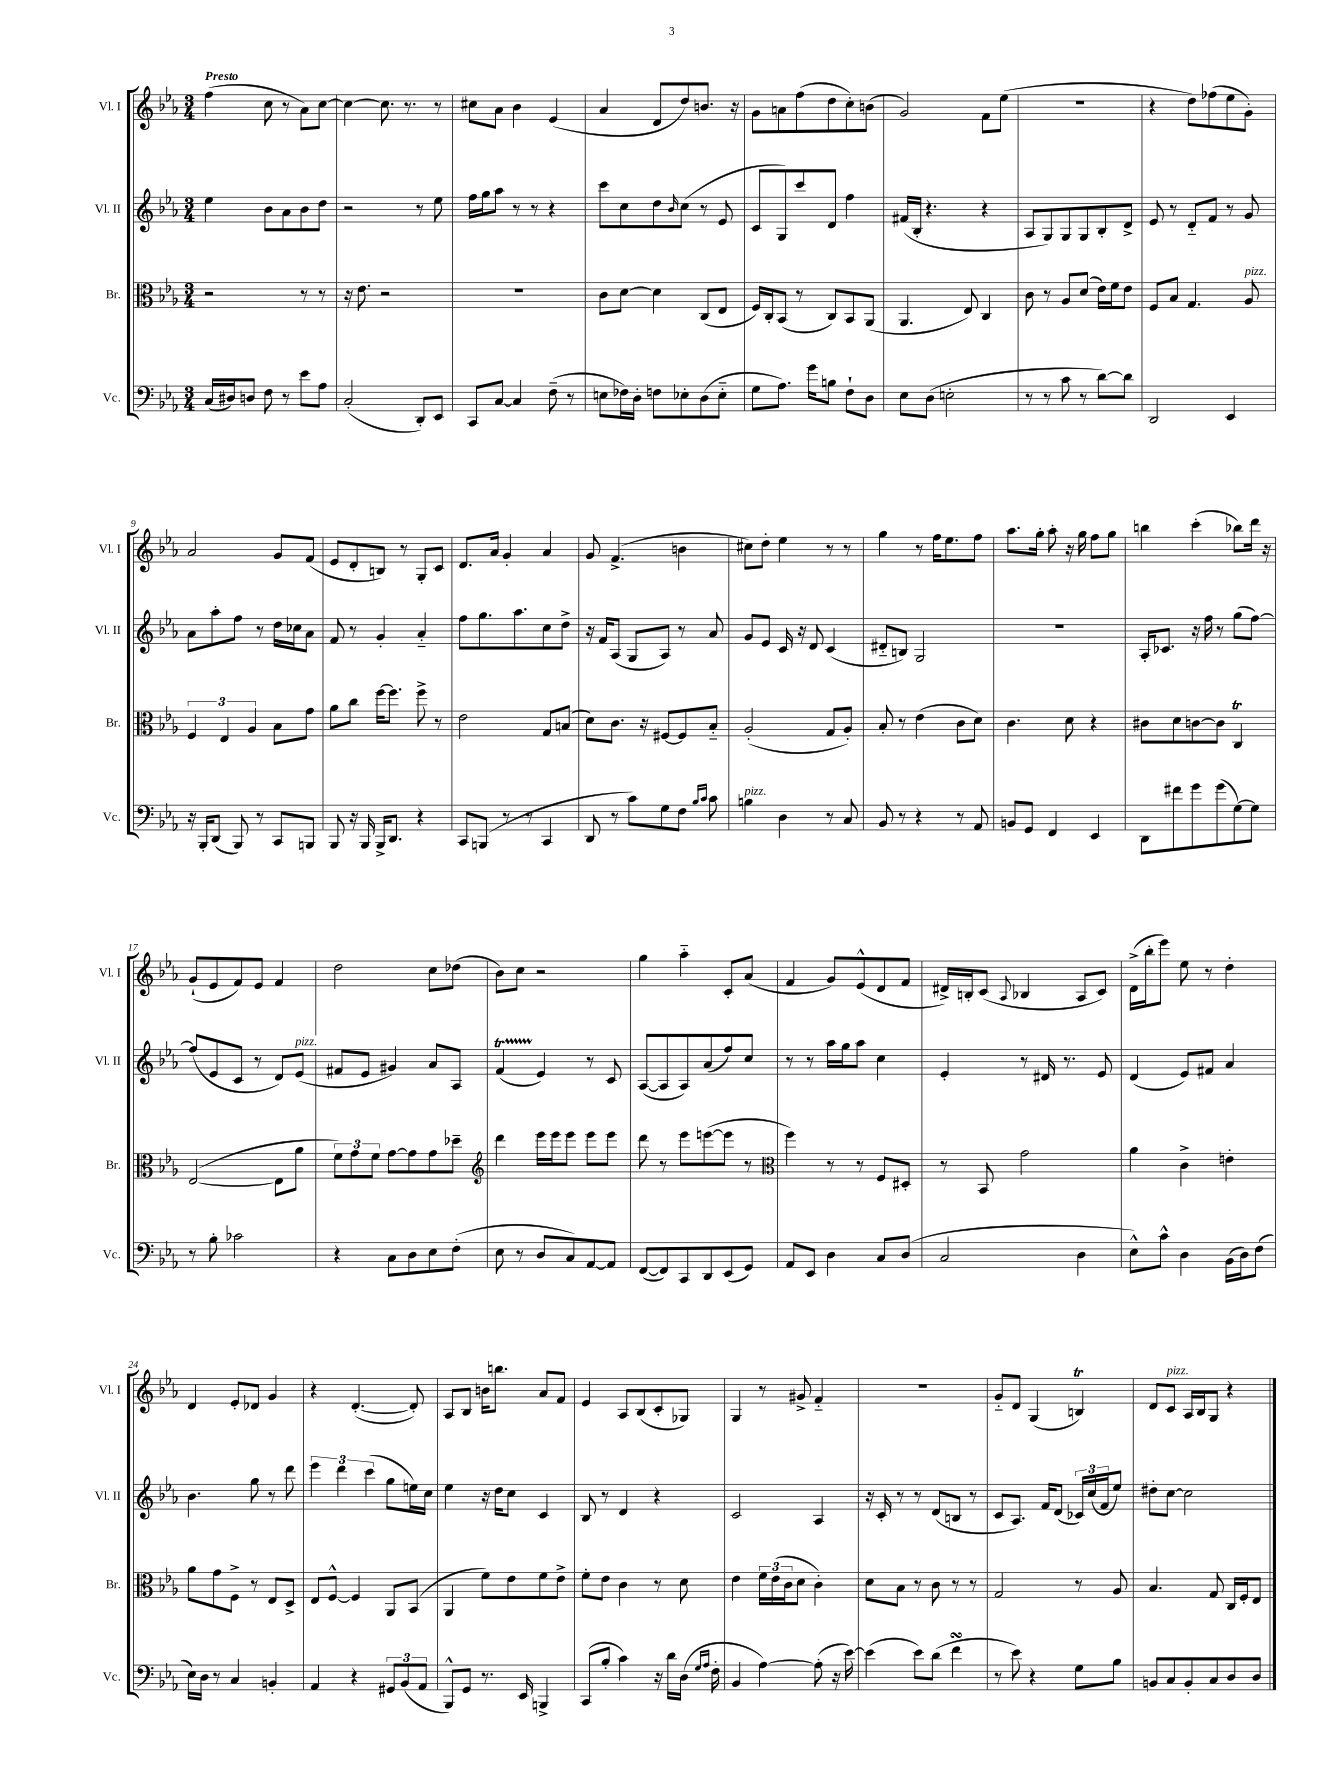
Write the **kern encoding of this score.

**kern	**kern	**kern	**kern
*part4	*part3	*part2	*part1
*staff4	*staff3	*staff2	*staff1
*I"Vc.	*I"Br.	*I"Vl. II	*I"Vl. I
*I'Vc.	*I'Br.	*I'Vl. II	*I'Vl. I
*clefF4	*clefC3	*clefG2	*clefG2
*k[b-e-a-]	*k[b-e-a-]	*k[b-e-a-]	*k[b-e-a-]
*M3/4	*M3/4	*M3/4	*M3/4
=1	=1	=1	=1
!	!	!	!LO:TX:a:B:t=Presto
(16C/LL	2r	4ee-\	(4ff\
16D#X/J)	.	.	.
8Dn/J	.	.	.
8F\	.	8b-\L	8cc\
8r	.	8a-\	8r
8e-\L	8r	8b-\	8a-\L)
8A-\J	8r	8dd\J	[8cc\J
=2	=2	=2	=2
(2C'/	16r	2r	4cc\_
.	8.e-\	.	.
.	2r	.	8.cc\]
.	.	.	8.r
8DD'/L)	.	8r	.
8EE-/J	.	8ee-\	8r
=3	=3	=3	=3
8CC/L	2.r	16ff\LL	8cc#X\L
.	.	16gg\J	.
[8C/J	.	8aa-\J	8a-\J
4C/]	.	8r	4b-\
.	.	8r	.
(8F~\	.	4r	(4e-/
8r	.	.	.
=4	=4	=4	=4
8En\L	8c\L	8ccc\L	4a-/
16F-X\L)	[8d\J	8cc\	.
16D'\JJ	.	.	.
8Fn\L	4d\]	8dd\	8d/L
.	.	16qqb-/	.
8E-X'\	.	(8cc\J	8dd/)
(8D\	(8C/L	8r	8.bn/J
8E-\J	8E-/J	8e-/	.
.	.	.	16r
=5	=5	=5	=5
8G\L	16F/LL)	8c/L	8g\L
.	16C'/J	.	.
8.A-\J)	(8BB-/J	8G/)	8an\
.	8r	8ccc/	(8ff\
16g\KL	.	.	.
8Bn\J	8C/L)	8d/J	8dd\
8F`\L	8BB-/	4ff\	8cc'\)
8D\J	(8AA-/J	.	(8bn\J
=6	=6	=6	=6
8E-\L	4.AA-/	(16f#X/LL	2g/)
.	.	16B-'/JJ	.
(8D\J	.	4.r	.
2En'\	.	.	.
.	8E-/)	.	.
.	4C/	4r	8f\L
.	.	.	(8ee-\J
=7	=7	=7	=7
8r	8c\	8A-/L	2.r
8r	8r	8G/)	.
8c\	8A-/L	8G/	.
8r	(8d/J	8G/	.
[8d\L)	16e-\LL)	8B-'/	.
.	16f\J	.	.
8d\J]	8e-\J	8d^/J	.
=8	=8	=8	=8
2DD/	8F/L	8e-/	4r
.	8B-/J	8r	.
.	4.G/	8d/L	8dd\L)
.	.	8f/J	(8ff-X\
4EE-/	.	8r	8ee-\
!	!LO:TX:a:i:t=pizz.	!	!
.	8A-/	8g/	8g'\J)
!!LO:LB:g=z
=9	=9	=9	=9
16r	6F/	8a-\L	2a-/
16BBB-'/KL	.	.	.
(8DD/J	.	8aa-'\	.
.	6E-/	.	.
8BBB-/)	.	8ff\J	.
.	6A-/	.	.
8r	.	8r	.
8CC/L	8B-\L	16dd\LL	8g/L
.	.	16cc-X\J	.
8BBBn/J	8g\J	8a-\J	(8f/J
=10	=10	=10	=10
8BBB-/	8a-\L	8f/	8e-/L
16r	8cc\J	8r	8d'/
16BBB-/	.	.	.
16BBB-^/KL	[16ff\KL	4g'/	8Bn/J)
8.DD/J	8.ff\J]	.	.
.	.	.	8r
4r	8ff^\	4a-/	8G'/L
.	8r	.	8c/J
=11	=11	=11	=11
8CC/L	2e-\	8ff\L	8.d/L
(8BBBn/J	.	8.gg\	.
.	.	.	16a-/Jk
8r	.	.	4g'/
.	.	8.aa-\	.
8r	.	.	.
4CC/	8G/L	8cc\	4a-/
.	(8Bn/J	8dd^\J	.
=12	=12	=12	=12
8DD/	8d\L)	16r	8g/
.	.	16f/KL	.
8r	8.c\J	(8A-/J	(4.f^/
8c\L)	.	8G/L	.
.	16r	.	.
8G\	[8F#X/L	8A-/J)	.
8F\J	8F#/]	8r	4bn\
16qqB-/LL	.	.	.
16qqc/JJ	.	.	.
8c\	8B-/J	8a-/	.
=13	=13	=13	=13
!LO:TX:a:i:t=pizz.	!	!	!
4Bn\	(2A-'/	8g/L	8cc#X\L)
.	.	8e-/J	8dd'\J
4D\	.	16c/	4ee-\
.	.	16r	.
.	.	8d/	.
8r	8G/L	(4c/	8r
8C/	8A-'/J)	.	8r
=14	=14	=14	=14
8BB-/	8B-'/	8d#X/L	4gg\
8r	8r	8Bn/J)	.
4r	(4e-\	2G/	8r
.	.	.	16ff\KL
.	.	.	8.ee-\
8r	8c\L	.	.
8AA-/	8d\J)	.	8ff\J
=15	=15	=15	=15
8BBn/L	4.c\	2.r	8.aa-\L
8GG/J	.	.	.
.	.	.	16gg'\Jk
4FF/	.	.	8aa-'\
.	8d\	.	16r
.	.	.	16gg\
4EE-/	4r	.	8ff\L
.	.	.	8gg\J
=16	=16	=16	=16
8DD\L	8c#X\L	16A-'/KL	4bbn\
.	.	8.c-X/J	.
8f#X\	8d\	.	.
8g\	[8cn\	16r	(4ccc'\
.	.	16ff\	.
(8g\	8c\J]	8r	.
[8G\)	4CT/	(8gg\L	8bb-X\L)
8G\J]	.	[8ff\J)	16ddd\Jk
.	.	.	16r
!!LO:LB:g=z
=17	=17	=17	=17
8r	([2E-/	(8ff/L]	(8g`/L
8B-'\	.	8e-/	8e-/
2c-X\	.	8c/J	8f/)
.	.	8r	8e-/J
.	8E-\L]	8d/L)	4f/
!	!	!LO:TX:a:i:t=pizz.	!
.	8a-\J	(8e-/J	.
=18	=18	=18	=18
4r	12f\L)	8f#X/L	2dd\
.	12g\	.	.
.	.	8e-/J	.
.	12f\J	.	.
8C\L	[8g\L	4g#X/)	.
8D\	8g\]	.	.
8E-\	8g\	8a-/L	8cc\L
(8F'\J	8dd-X~\J	8A-/J	(8dd-X\J
=19	=19	=19	=19
*	*clefG2	*	*
8E-\	4ddd\	(4fT/	8b-\L)
8r	.	.	8cc\J
8D/L	16eee-\LL	4e-/)	2r
.	16eee-\J	.	.
8C/)	8eee-\J	.	.
[8AA-/	8eee-\L	8r	.
8AA-/J]	8eee-\J	8c/	.
=20	=20	=20	=20
([8FF/L	8ddd\	([8A-/L	4gg\
8FF/])	8r	8A-/]	.
8CC/	8eee-\L	8A-/)	4aa-\
8DD/	([8eeen\	(8a-/	.
(8EE-/	8eee\J]	8ff/)	8c'/L
8GG/J)	8r	8cc/J	(8a-/J
=21	=21	=21	=21
*	*clefC3	*	*
8AA-/L	4ff\)	8r	4f/
8EE-/J	.	8r	.
4D\	8r	16aa-\LL	8g/L)
.	.	16gg\J	.
.	8r	8aa-\J	(8e-^^/
8C/L	8F/L	4cc\	8d/
(8D/J	8D#X'/J	.	8f/J
=22	=22	=22	=22
2C/	8r	4e-'/	16d#X^/LL)
.	.	.	16Bn'/J
.	8BB-/	.	(8c/J
.	.	.	8qqA-/
.	2g\	8r	4B-X/
.	.	16d#X/	.
.	.	8.r	.
4D\	.	.	8A-/L
.	.	8e-/	8c/J)
=23	=23	=23	=23
8E-^^\L)	4a-\	(4d/	(16d^\LL
.	.	.	16bb-'\J
8c^^\J	.	.	8eee-\J)
4D\	4c^\	8e-/L)	8ee-\
.	.	8f#X/J	8r
(16BB-\LL	4en'\	4a-/	4dd'\
16D\J)	.	.	.
(8F\J	.	.	.
!!LO:LB:g=z
=24	=24	=24	=24
16E-\LL)	8a-\L	4.b-\	4d/
16D\JJ	.	.	.
8r	8g\	.	.
4C/	8F^\J	.	8e-'/L
.	8r	8gg\	8d-X/J
4BBn'/	8E-/L	8r	4g/
.	8D^/J	8ddd\	.
=25	=25	=25	=25
4AA-/	8E-/L	6eee-\	4r
.	[8F^^/J	.	.
.	.	6ddd\	.
4r	4F/]	.	([4.d'/
.	.	(6ccc\	.
12GG#X/L	8AA-/L	8gg\L	.
(12BB-/	.	.	.
.	(8BB-/J	16een\L)	8d'/])
12AA-/J	.	.	.
.	.	16cc\JJ	.
=26	=26	=26	=26
8BBB-^^/L)	4AA-/	4ee-\	8A-/L
8GG/J	.	.	8B-/J
8.r	8f\L)	16r	16bn\KL
.	.	16dd\KL	8.bbn\J
.	8e-\	8cc\J	.
16EE-/	.	.	.
4BBBn^/	8f\	4c/	8a-/L
.	8e-^\J	.	8f/J
=27	=27	=27	=27
(8CC/L	8f'\L	8B-/	4e-/
8B-'/J	8e-\J	8r	.
4c\)	4c\	4d/	8A-/L
.	.	.	(8B-/
16r	8r	4r	8c'/
16d\LL	.	.	.
(16D\JJ	8d\	.	8G-X/J)
16qqG/LL	.	.	.
16qqA-/JJ	.	.	.
16F'\	.	.	.
=28	=28	=28	=28
4BB-/	4e-\	2c/	4G/
[4A-\)	24f\LL	.	8r
.	(24e-\	.	.
.	24c\J	.	.
.	8d\J	.	8g#X^/
(8A-'\]	4c'\)	4A-/	4f/
16r	.	.	.
[16e-\)	.	.	.
=29	=29	=29	=29
(4e-\]	8d\L	16r	2.r
.	.	16c'/	.
.	8B-\J	8r	.
8e-\L)	8r	8r	.
(8d\J	8c\	(8d/L	.
4fsSSS\	8r	8Bn/J	.
.	8r	8r	.
=30	=30	=30	=30
8r	2G/	8c/L	8g/L
8e-\)	.	8.A-/J)	8d/J
4r	.	.	(4G/
.	.	16f/KL	.
.	.	(8d/J	.
8G\L	8r	24c-X/LL)	4Bnt/)
.	.	(24cc/	.
.	.	24f/J	.
8B-\J	8A-/	8ee-/J)	.
=31	=31	=31	=31
8BBn/L	4.B-/	8dd#X'\L	8d/L
!	!	!	!LO:TX:a:i:t=pizz.
8C/	.	[8cc\J	8c/J
8BB'/	.	2cc\]	16A-/LL
.	.	.	16B-/J
8C/	8G/	.	8G/J
8D/	16C/LL	.	4r
.	16F'/J	.	.
8D/J	8E-/J	.	.
==	==	==	==
*-	*-	*-	*-
